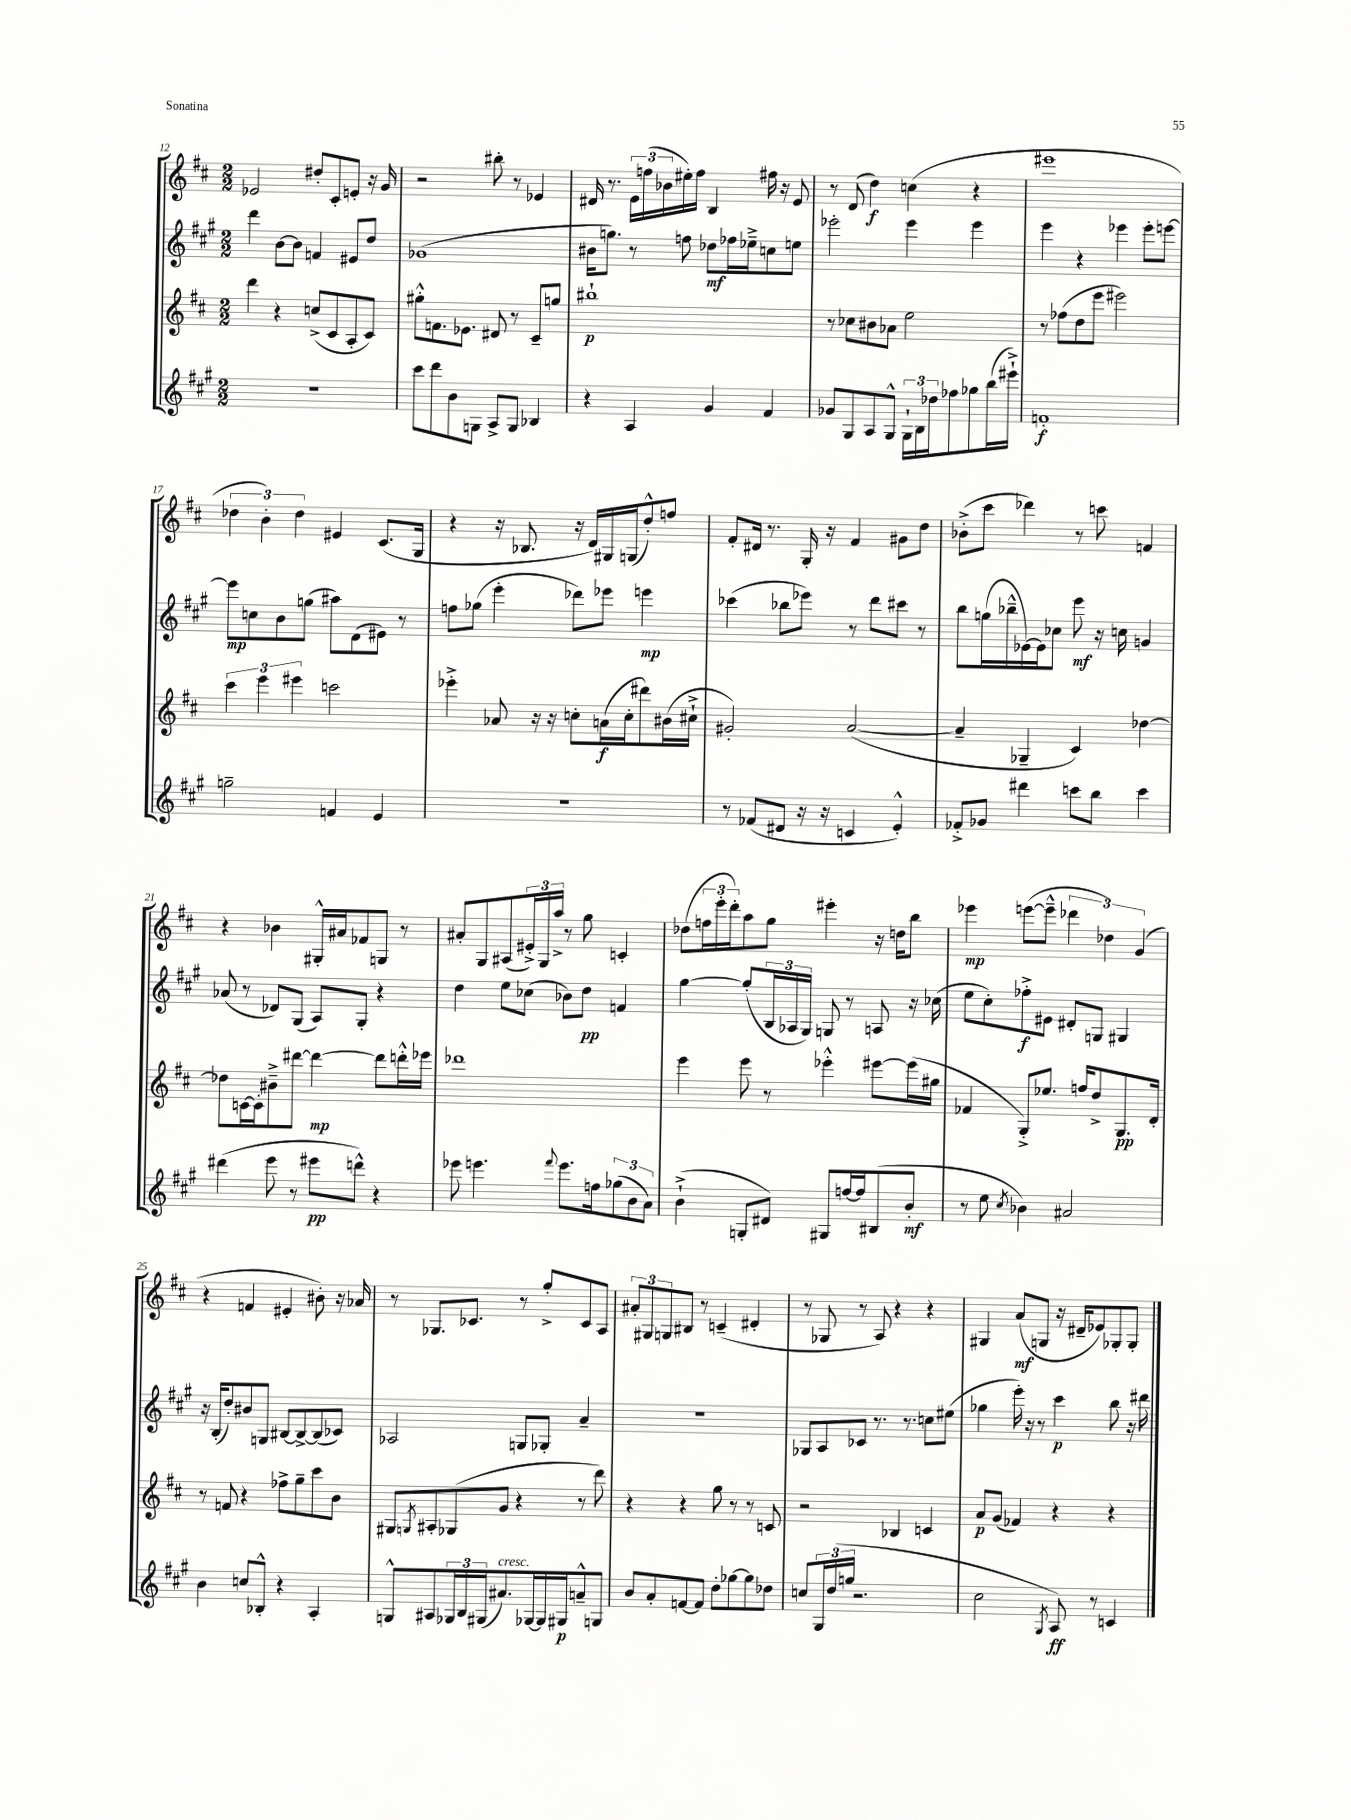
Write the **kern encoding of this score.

**kern	**kern	**kern	**kern
*staff4	*staff3	*staff2	*staff1
*clefG2	*clefG2	*clefG2	*clefG2
*k[f#c#g#]	*k[f#c#]	*k[f#c#g#]	*k[f#c#]
*M2/2	*M2/2	*M2/2	*M2/2
1r	4ddd\	4ddd\	2e-/
.	4r	[8b\L	.
.	.	8b\]J	.
.	(8cc^/L	4f/	8dd#'/L
.	8c#/	.	8c#'/
.	8A'/	8e#/L	8e'/J
.	8c#/J)	8dd/J	16r
.	.	.	16g/
=	=	=	=
8ccc#\L	8gg#'^^\L	(1g-	2r
8ddd\	8.f\	.	.
8b\	.	.	.
.	8.e-\J	.	.
8G\J	.	.	.
8A^/L	8d#/	.	8bb#'\
8G/J	8r	.	8r
4B-/	8c#~/L	.	4e-/
.	8gg/J	.	.
=	=	=	=
4r	1bb#`	16b#\LK	16d#/
.	.	8.gg\J)	8.r
4A/	.	8r	24e\LL
.	.	.	(24ff\
.	.	.	24b-\
.	.	8ff\	16ee#'\)
.	.	.	16ff\JJ
4g#/	.	8dd-\L	4B/
.	.	16ff-\L	.
.	.	16ee-~^\J	.
4f#/	.	8cc\	16ff#\
.	.	.	16r
.	.	8ee\J	8e/
=	=	=	=
8g-/L	8r	2eee-'\	8r
8G#/	8cc-\L	.	(8d/
8A/	8b#\	.	4dd\)
8G#^^/J	8a-\J	.	.
24G#`\LL	2ee\	4eee-\	(4cc\
24B\	.	.	.
24dd-\J	.	.	.
8ff-\	.	.	.
8gg-\	.	4eee-\	4r
(16bb\L	.	.	.
16eee#`^\JJ)	.	.	.
=	=	=	=
1f'	8r	4eee\	1eee#
.	(8ff-\L	.	.
.	8dd\	4r	.
.	8eee\J	.	.
.	2eee#\)	4eee-\	.
.	.	8eee-'\L	.
.	.	[8eee\J	.
=	=	=	=
2gg~\	6ccc#\	8eee\]L	6dd-\
.	.	8cc\	.
.	6eee\	.	6b'\)
.	.	8b\	.
.	6eee#\	.	6dd-\
.	.	(8gg\J	.
4f/	2ccc\	8aa#\L)	4e#/
.	.	(8d\	.
4e/	.	8e#\J)	(8.c#/L
.	.	8r	.
.	.	.	16G/Jk
=	=	=	=
1r	4eee-'^\	8ff\L	4r
.	.	(8gg-\J	.
.	8a-/	4eee'\	16r
.	.	.	8.B-/
.	16r	.	.
.	16r	.	.
.	8cc'\L	8ddd-\L)	16r
.	.	.	16d/LL)
.	(16a\L	8eee-\J	16G#/
.	16cc'\J	.	(16G/J
.	8ddd#\)	4eee\	8dd'^^/)
.	(16b#\L	.	8ff/J
.	16cc#`^\JJ	.	.
=	=	=	=
8r	2g#'/)	(4ccc-\	8f#'/L
(8f-/L	.	.	16d#/Jk
.	.	.	8.r
8d#/J	.	8bb-\L	.
16r	.	8eee-\J)	16G'/
16r	.	.	16r
4c/	([2a/	8r	4f#/
.	.	8ddd\L	.
4e'^^/)	.	8ccc#\J	8g#\L
.	.	8r	8dd\J
=	=	=	=
8f-'^/L	4a~/]	8bb\L	(8b-'^\L
8g-/J	.	(16gg\L	8ccc#\J
.	.	16bb-~^^\	.
4ddd#\	4G-~/	[16e-\)	4ddd-\)
.	.	16e-\]J	.
.	.	8cc-\J	.
8ccc\L	4c#/)	8eee\	8r
8bb\J	.	16r	8ccc\
.	.	16cc\	.
4ccc\	[4dd-\	4g/	4f/
=	=	=	=
(4ddd#\	8dd-\]L	(8a-/	4r
.	[16c\L	8r	.
.	16c'\]J	.	.
8eee\	8b#~^\	8d-/L)	4b-\
8r	[8ddd#\J	(8G#/J	.
8eee#\L	4ddd#\_	8A/L)	16G#'^^/LL
.	.	.	16a#/J
8ddd^^\J)	.	8G#'/J	8f-/
4r	8ddd#\]L	4r	8G/J
.	16ddd'^^\L	.	8r
.	16eee-\JJ	.	.
=	=	=	=
8eee-\	1ddd-	4dd\	8a#'/L
4.eee\	.	.	8G/
.	.	8ee\L	(8A#/
.	.	(8cc-\J	24e#'^/L)
.	.	.	24G/
.	.	.	24aa^/JJ
8qqfff#/	.	.	.
8.eee\L	.	8b-\L)	8r
.	.	8dd\J	8gg\
16ff\k	.	.	.
(12gg-\	.	4f/	4c'/
12b\	.	.	.
12a\J)	.	.	.
=	=	=	=
(4b`^\	4eee\	[4gg#\	(8dd-\L
.	.	.	24ff\L
.	.	.	24eee'\
.	.	.	24ddd'\J)
8G'/L	8eee\	(8gg#'/]L	8aa\
8d#/J)	8r	24B/L	8gg\J
.	.	24A-/	.
.	.	24G#/JJ)	.
8G#/L	4eee-'^^\	8G/	4eee#'\
[16ff/L	.	8r	.
16ff/]J	.	.	.
(8B#/	[8eee#\L	8A/	16r
.	.	.	16dd\LK
8b'/J	(16eee#\]L	16r	8bb\J
.	16gg#\JJ	(16cc-\	.
=	=	=	=
8r	4f-/	8ee\L	4eee-\
8ee\	.	8cc#'\)	.
8qcc#/	.	.	.
4b-\)	8G'^/L)	8ff-'^\	([8eee\L
.	8.ee-/J	8e#\J	8eee~^^\]J
2a#/	.	8d#'/L	6ddd-\
.	16ff/LK	.	.
.	8dd^/	8G/J	.
.	.	.	6dd-\)
.	8.G/	4G#/	.
.	.	.	(6g/
.	16d'/Jk	.	.
=	=	=	=
4b\	8r	16r	4r
.	.	(16B'/LK	.
.	8f/	8dd'/)	.
8cc/L	4r	8b#/	4f/
8B-'^^/J	.	8G/J	.
4r	8ff-^\L	[8B#/L	4e#'/
.	8gg~\	8B#^/_	.
4A'/	8ccc#\	(8B#/]	8b#'\)
.	8b\J	8c-/J)	16r
.	.	.	16a-/
=	=	=	=
8G^^/L	8G#/L	2A-/	8r
.	8qG/	.	.
8A#/	8A#'/	.	8.G-/L
24G-/L	(8G-/	.	.
24B/	.	.	.
.	.	.	8.c-/J
(24G#/J	.	.	.
8.a#/)	8g/J	.	.
.	4r	8G/L	8r
[16G-/L	.	.	.
16G-/]	.	8G-'/J	8gg'^/L
16G#/J	.	.	.
8a~^^/	8r	4a~/	8c-/
8G/J	8ddd\)	.	8A/J
=	=	=	=
8b/L	4r	1r	12a#'/L
.	.	.	12G#/
8a'/	.	.	.
.	.	.	12G/
[8f/	4r	.	8B#/J
8f/]J	.	.	8r
8dd'\L	8gg\	.	(4c~/
[8gg-\	8r	.	.
8gg-\]	8r	.	4d#'/
8dd-\J	8c/	.	.
=	=	=	=
8cc/L	2r	8G-/L	8r
24G#/L	.	8A/	8G-/
(24dd/	.	.	.
24gg/JJ	.	.	.
2.r	.	8c-/J	8r
.	.	8.r	8A/)
.	4B-/	.	4r
.	.	8.r	.
.	4c/	8cc\L	4r
.	.	(8ee#\J	.
=	=	=	=
2cc#\	8a/L	4gg-\	4G#/
.	(8g/J	.	.
.	4f-/)	16eee'\)	(8a/L
.	.	16r	.
.	.	8r	8G/J
8qG#/	.	.	.
8A/)	4r	4ccc#\	16r
.	.	.	16d#~/LK
8r	.	.	8e-/)
4c/	4r	8bb\	8G-'/
.	.	16r	8G-'/J
.	.	16ddd#\	.
==	==	==	==
*-	*-	*-	*-
